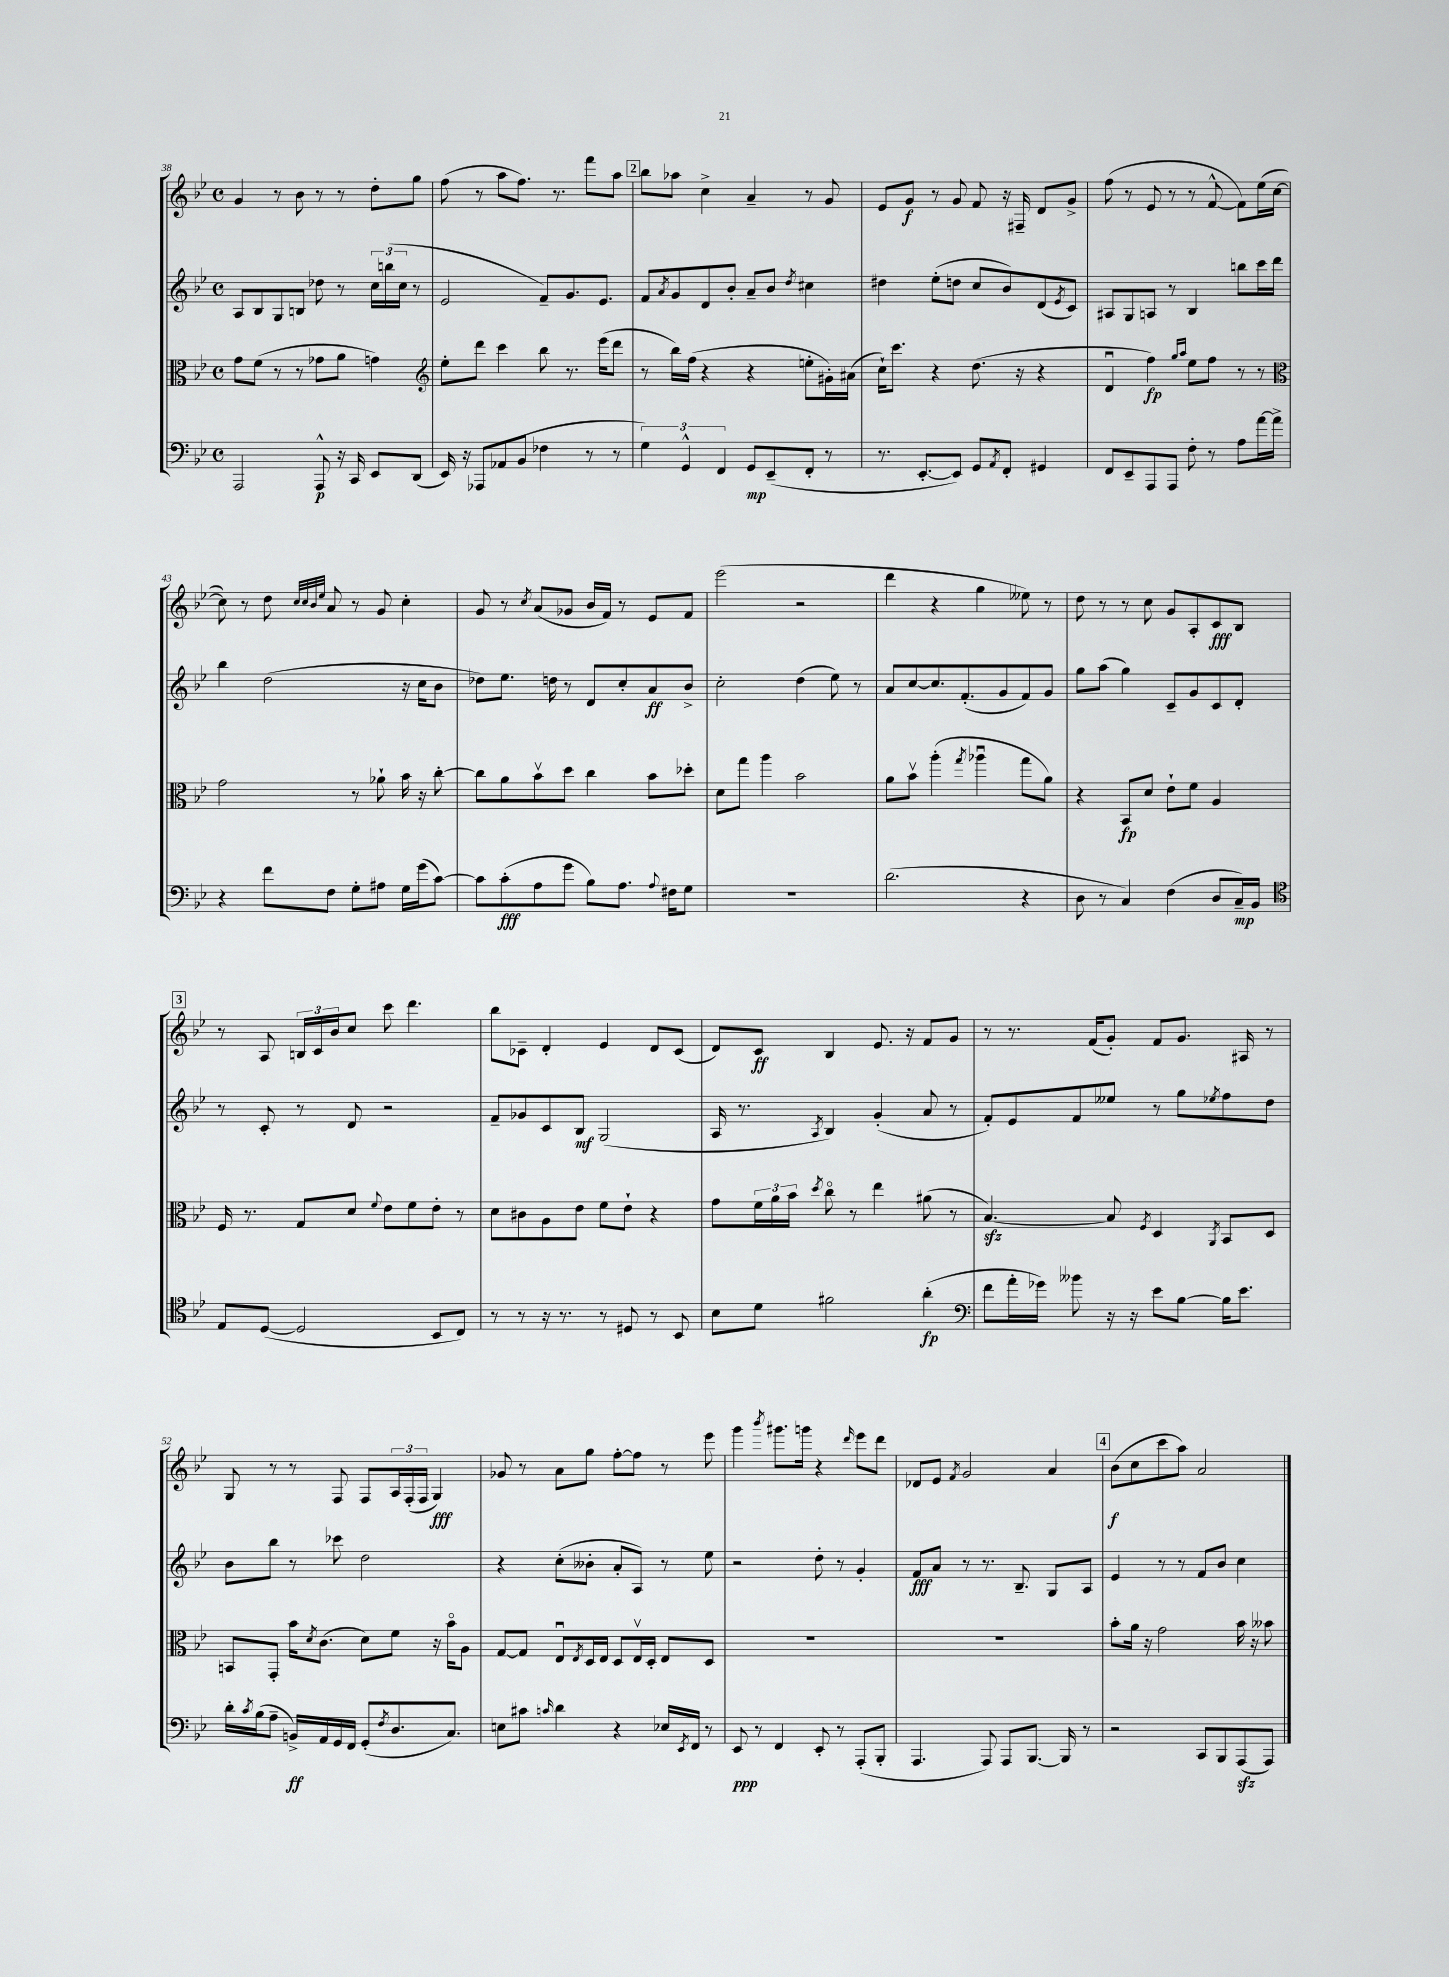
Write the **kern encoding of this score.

**kern	**kern	**kern	**kern
*staff4	*staff3	*staff2	*staff1
*clefF4	*clefC3	*clefG2	*clefG2
*k[b-e-]	*k[b-e-]	*k[b-e-]	*k[b-e-]
*M4/4	*M4/4	*M4/4	*M4/4
*met(c)	*met(c)	*met(c)	*met(c)
2AAA/	8g\L	8A/L	4g/
.	(8f\J	8B-/	.
.	8r	8G/	8r
.	8r	8B/J	8b-\
8AAA^^/	8g-\L	8dd-\	8r
16r	8a\J	8r	8r
16CC/	.	.	.
8EE-/L	4g\)	24cc\LL	8dd'\L
.	.	(24bb\	.
.	.	24cc\JJ	.
(8DD/J	.	8r	8gg\J
=	=	=	=
*	*clefG2	*	*
16EE-/)	8ee-'\L	2e-/	(8ff\
16r	.	.	.
8AAA-/L	8ddd\J	.	8r
(8AA-/	4ccc\	.	8aa\L
8BB-/J	.	.	8.ff\J)
4F-\	8bb-\	8f~/L)	.
.	.	.	8.r
.	8.r	8.g/	.
8r	.	.	8fff\L
.	(16eee-\LK	8.e-/J	.
8r	8ddd\J	.	8aa\J
=	=	=	=
6G\)	8r	8f/L	8bb-\L
.	.	8qa/	.
.	16bb-\LL)	8g/	8aa-\J
6GG^^/	.	.	.
.	(16ff\JJ	.	.
.	4r	8d/	4cc^\
6FF/	.	.	.
.	.	8b-'/J	.
8GG/L	4r	8a~/L	4a~/
(8EE-~/	.	8b-/J	.
.	.	8qdd/	.
8FF'/J	8ee'\L	4cc#\	8r
8r	16g#'\L)	.	8g/
.	(16a#\JJ	.	.
=	=	=	=
8.r	16cc`\LK)	4dd#\	8e-/L
.	8.ccc\J	.	.
.	.	.	8g/J
[8.EE-'/L	.	.	.
.	4r	(8ee-'\L	8r
8EE-/]J)	.	8dd\J	8g/
8GG/L	(8.dd\	8cc/L	8f/
8qAA/	.	.	.
8FF'/J	.	8b-/)	16r
.	16r	.	16F#~/
4GG#/	4r	(8d/	8d/L
.	.	8qe-/	.
.	.	8c/J)	8g^/J
=	=	=	=
8FF/L	4du/	8A#/L	(8ff\
8EE-~/	.	8G/	8r
8AAA/	4ff\)	8A/J	8e-/
8AAA/J	.	8r	8r
.	16qqgg/LL	.	.
.	16qqaa/JJ	.	.
8F'\	8ee-\L	4B-/	8r
8r	8ff\J	.	[8f^^/
8A\L	8r	8bb\L	8f\]L)
[16a\L	8r	16ccc\L	(16ee-\L
16a^\]JJ	.	16ddd\JJ	[16cc\JJ
=	=	=	=
*	*clefC3	*	*
4r	2g\	4bb-\	8cc\])
.	.	.	8r
8f\L	.	(2dd\	8dd\
.	.	.	32qqcc/LLL
.	.	.	32qqcc/
.	.	.	32qqb-/
.	.	.	32qqee-/JJJ
8F\J	.	.	8a/
8G'\L	8r	.	8r
8A#\J	8a-`\	.	8g/
16G\LL	16b-\	16r	4cc'\
(16g\J	16r	16cc\LK	.
[8c\J)	[8cc'\	8b-\J	.
=	=	=	=
8c\]L	8cc\]L	8dd-\L)	8g/
(8c'\	8a\	8.ee-\J	8r
.	.	.	8qcc/
8A\	8b-v\	.	(8a/L
.	.	16dd\	.
8g\J	8dd\J	8r	8g-/J
8B-\L)	4cc\	8d/L	16b-/LL
.	.	.	16f/JJ)
8.A\J	.	8cc'/	8r
.	8b-\L	8a/	8e-/L
8qqA/	.	.	.
16F#\LK	.	.	.
8G\J	8dd-'\J	8b-^/J	8f/J
=	=	=	=
1r	8d\L	2cc'\	(2eee-\
.	8gg\J	.	.
.	4aa\	.	.
.	2b-\	(4dd\	2r
.	.	8ee-\)	.
.	.	8r	.
=	=	=	=
(2.d\	8a\L	8a/L	4ddd\
.	8b-v\J	[8cc/	.
.	(4aa'\	8.cc/]	4r
.	.	(8.f'/	.
.	8qgg/	.	.
.	4aa-u\	.	4gg\
.	.	8g/	.
4r	8gg\L	8f/)	8ee--\)
.	8a\J)	8g/J	8r
=	=	=	=
8D\	4r	8gg\L	8dd\
8r	.	(8aa\J	8r
4C/)	8BB-/L	4gg\)	8r
.	8d/J	.	8cc\
(4F\	8e-`\L	8c~/L	8g/L
.	8f\J	8g/	8A'/
8D/L	4A/	8c/	8c/
16C~/L)	.	8d'/J	8B-/J
16BB-/JJ	.	.	.
=	=	=	=
*clefC4	*	*	*
8E-/L	16F/	8r	8r
.	8.r	.	.
([8D/J	.	8c'/	8A/
2D/]	8G/L	8r	24B/LL
.	.	.	24c/
.	.	.	24b-/J
.	8d/J	8d/	8cc/J
.	8qqf/	.	.
.	8e-\L	2r	8ccc\
.	8f\	.	4.ddd\
8BB-/L	8e-'\J	.	.
8C/J)	8r	.	.
=	=	=	=
8r	8d\L	8f~/L	8bb-\L
8r	8c#\	8g-/	8c-~\J
16r	8A\	8c/	4d'/
8.r	.	.	.
.	8e-\J	8B-/J	.
8r	8f\L	(2G/	4e-/
8D#/	8e-`\J	.	.
8r	4r	.	8d/L
8BB-/	.	.	(8c-/J
=	=	=	=
8B-\L	8g\L	16A/	8d/L)
.	.	8.r	.
8d\J	24f\L	.	8c/J
.	24a\	.	.
.	24b-\JJ	.	.
.	8qdd/	8qA/	.
2f#\	8cco\	4B-/)	4B-/
.	8r	.	.
.	4ee-\	(4g'/	8.e-/
.	.	.	16r
(4a'\	(8a#\	8a/	8f/L
.	8r	8r	8g/J
=	=	=	=
*clefF4	*	*	*
8f\L	[4.B-/)	8f'/L)	8r
16a'\L	.	8e-/	8.r
16g-\JJ)	.	.	.
8b--\	.	8f/	.
.	.	.	(16f/LK
16r	8B-/]	8ee--/J	8g'/J)
16r	.	.	.
.	8qF/	.	.
8e-\L	4D/	8r	8f/L
[8B-\J	.	8gg\L	8.g/J
.	8qAA/	8qee-/	.
16B-\]LK	8BB-/L	8ff\	.
8.e-\J	.	.	16A#/
.	8D/J	8dd\J	8r
=	=	=	=
16d'\LL	8BB/L	8b-\L	8G/
8qc/	.	.	.
(16B-\J	.	.	.
8A~\J	8GG'/J	8bb-\J	8r
16BB^/LL)	16b-\LK	8r	8r
.	8qd/	.	.
16AA/	(8.c\J	.	.
16GG/	.	8ccc-\	8F/
16FF/JJ	.	.	.
(8GG'/L	8d\L)	2dd\	8F/L
8qF/	.	.	.
8.D/	8f\J	.	24A/L
.	.	.	(24F'/
.	.	.	24F/JJ
.	16r	.	4G/)
8.C/J)	16b-o\LK	.	.
.	8A\J	.	.
=	=	=	=
8E\L	[8G/L	4r	8g-/
8c#\J	8G/]J	.	8r
16qqc/	.	.	.
4d\	8E-u/L	(8cc'\L	8a\L
.	8qE-/	.	.
.	16D/L	8b--'\J	8gg\J
.	16E-/JJ	.	.
4r	8D/L	8a'/L	[8ff'\L
.	16E-v/L	8A/J)	8ff\]J
.	16D'/JJ	.	.
16E-/LL	8E-/L	8r	8r
8qEE-/	.	.	.
16FF/JJ	.	.	.
8r	8D/J	8ee-\	8eee-\
=	=	=	=
8EE-/	1r	2r	4ggg\
8r	.	.	.
.	.	.	8qbbb-/
4FF/	.	.	8.ggg#\L
.	.	.	16ggg\Jk
8EE-'/	.	8dd'\	4r
8r	.	8r	.
.	.	.	16qqddd/
(8AAA'/L	.	4g'/	8eee-\L
8BBB-'/J	.	.	8ddd\J
=	=	=	=
4.AAA/	1r	8f/L	8d-/L
.	.	8a/J	8e-/J
.	.	.	8qf/
.	.	8r	2g/
8AAA/)	.	8.r	.
8AAA/L	.	.	.
.	.	8.B-~/	.
[8.BBB-/J	.	.	.
.	.	8G/L	4a/
16BBB-/]	.	.	.
8r	.	8A/J	.
=	=	=	=
2r	8b-'\L	4e-/	(8b-\L
.	16a\Jk	.	8cc\
.	16r	.	.
.	2g\	8r	8ccc\
.	.	8r	8aa\J)
8CC/L	.	8f/L	2a/
8BBB-/	.	8b-/J	.
(8AAA/	16b-\	4cc\	.
.	16r	.	.
8AAA/J)	8b--\	.	.
==	==	==	==
*-	*-	*-	*-
